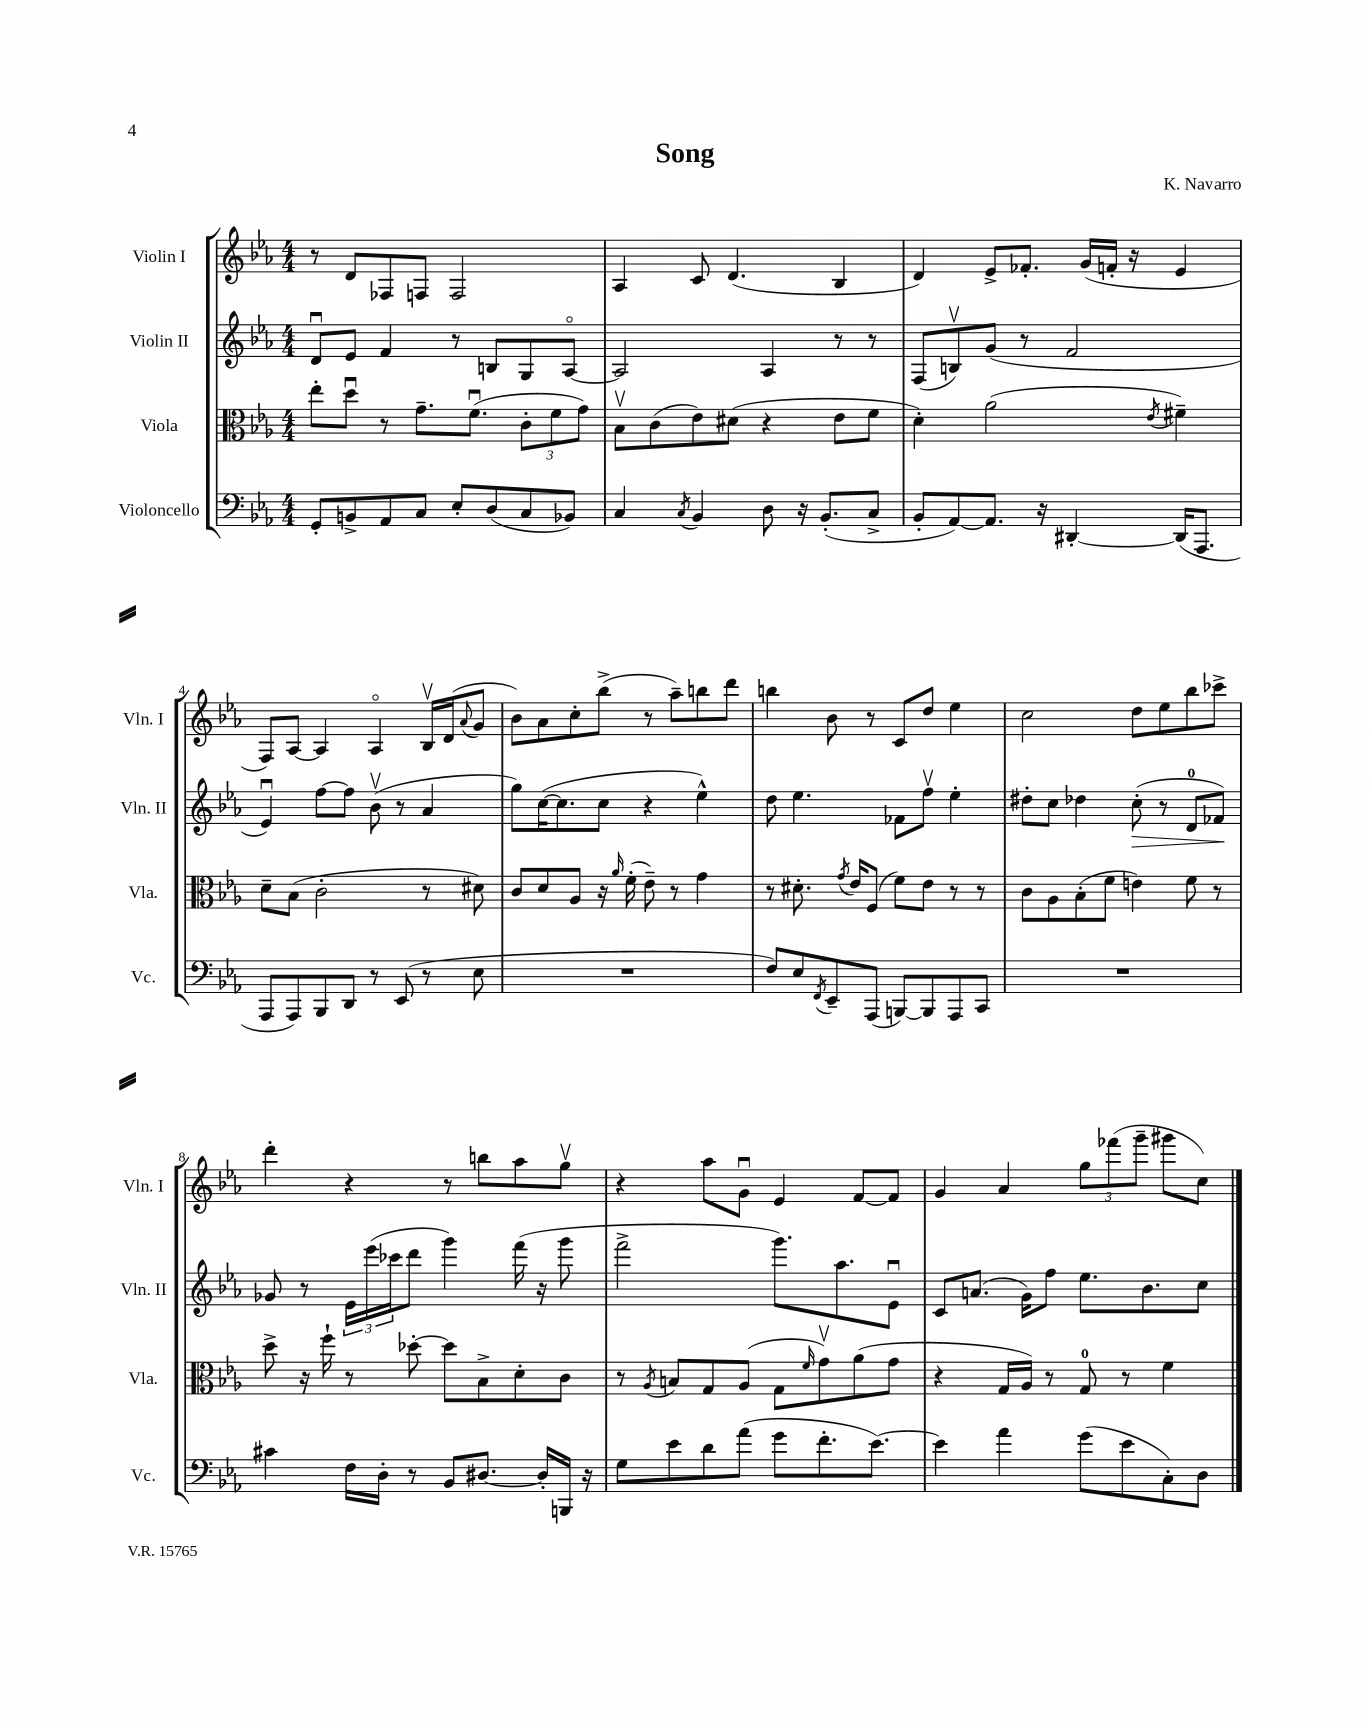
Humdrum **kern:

**kern	**kern	**kern	**kern
*staff4	*staff3	*staff2	*staff1
*clefF4	*clefC3	*clefG2	*clefG2
*k[b-e-a-]	*k[b-e-a-]	*k[b-e-a-]	*k[b-e-a-]
*M4/4	*M4/4	*M4/4	*M4/4
8GG'	8ee-'	8du	8r
8BB^	8ddu	8e-	8d
8AA-	8r	4f	8F-
8C	8.g~	.	8F
8E-'	.	8r	2F
.	(8.fu	.	.
(8D	.	8B	.
8C	12c'	8G	.
.	12f	.	.
8BB-)	.	[8A-o	.
.	12g)	.	.
=	=	=	=
4C	8B-v	2A-]	4A-
.	(8c	.	.
8qC	.	.	.
4BB-	8e-)	.	8c
.	(8d#	.	(4.d
8D	4r	4A-	.
16r	.	.	.
(8.BB-'	.	.	.
.	8e-	8r	4B-
8C^	8f	8r	.
=	=	=	=
8BB-'	4d')	(8F	4d)
[8AA-)	.	8Bv)	.
8.AA-]	(2a-	(8g	8e-^
.	.	8r	8.f-'
16r	.	.	.
[4DD#'	.	2f	.
.	.	.	(16g
.	.	.	16f'
.	.	.	16r
.	8qe-	.	.
(16DD#]	4f#~)	.	4e-
8.AAA-	.	.	.
=	=	=	=
8AAA-	8d~	4e-u)	8F)
8AAA-)	(8B-	.	[8A-
8BBB-	2c'	[8ff	4A-]
8DD	.	8ff]	.
8r	.	(8b-v	4A-o
(8EE-	.	8r	.
8r	8r	4a-	16B-v
.	.	.	(16d
.	.	.	8qqa-
8E-	8d#)	.	8g
=	=	=	=
1r	8c	8gg)	8b-)
.	8d	([16cc	8a-
.	.	8.cc]	.
.	8A-	.	8cc'
.	16r	8cc	(8bb-^
.	16qqa-	.	.
.	(16f'	.	.
.	8e-~)	4r	8r
.	8r	.	8aa-~)
.	4g	4ee-^^)	8bb
.	.	.	8ddd
=	=	=	=
8F)	8r	8dd	4bb
8E-	8.d#'	4.ee-	.
8qFF	.	.	.
8EE-~	.	.	8b-
.	8qg	.	.
.	16e-	.	.
(8AAA-	(8F	.	8r
[8BBB)	8f)	8f-	8c
8BBB]	8e-	8ffv	8dd
8AAA-	8r	4ee-'	4ee-
8CC	8r	.	.
=	=	=	=
1r	8c	8dd#'	2cc
.	8A-	8cc	.
.	(8B-'	4dd-	.
.	8f	.	.
.	4e)	(8cc'	8dd
.	.	8r	8ee-
.	8f	8d	8bb-
.	8r	8f-)	8ccc-^
=	=	=	=
4c#	8dd^	8g-	4ddd'
.	16r	8r	.
.	16ff`	.	.
16F	8r	24e-	4r
.	.	(24eee-	.
16D'	.	.	.
.	.	24ccc-	.
8r	[8dd-'	8ddd	.
8BB-	8dd-]	4ggg)	8r
[8.D#	8B-^	.	8bb
.	8d'	(16fff	8aa-
16D#']	.	16r	.
16BBB	8c	8ggg	8ggv
16r	.	.	.
=	=	=	=
8G	8r	2fff^	4r
.	8qA-	.	.
8e-	8B	.	.
8d	8G	.	8aa-
(8a-	(8A-	.	8gu
8g	8G	8.ggg)	4e-
.	16qqf	.	.
8.f'	8gv)	.	.
.	.	8.aa-	.
.	(8a-	.	[8f
[8.e-)	.	.	.
.	8g	8e-u	8f]
=	=	=	=
4e-]	4r	8c	4g
.	.	(8.a	.
4a-	16G	.	4a-
.	16A-)	16g)	.
.	8r	8ff	.
(8g	8G	8.ee-	12gg
.	.	.	(12fff-
8e-	8r	.	.
.	.	.	12ggg~
.	.	8.b-	.
8C')	4f	.	8ggg#
8D	.	8cc	8cc)
==	==	==	==
*-	*-	*-	*-
